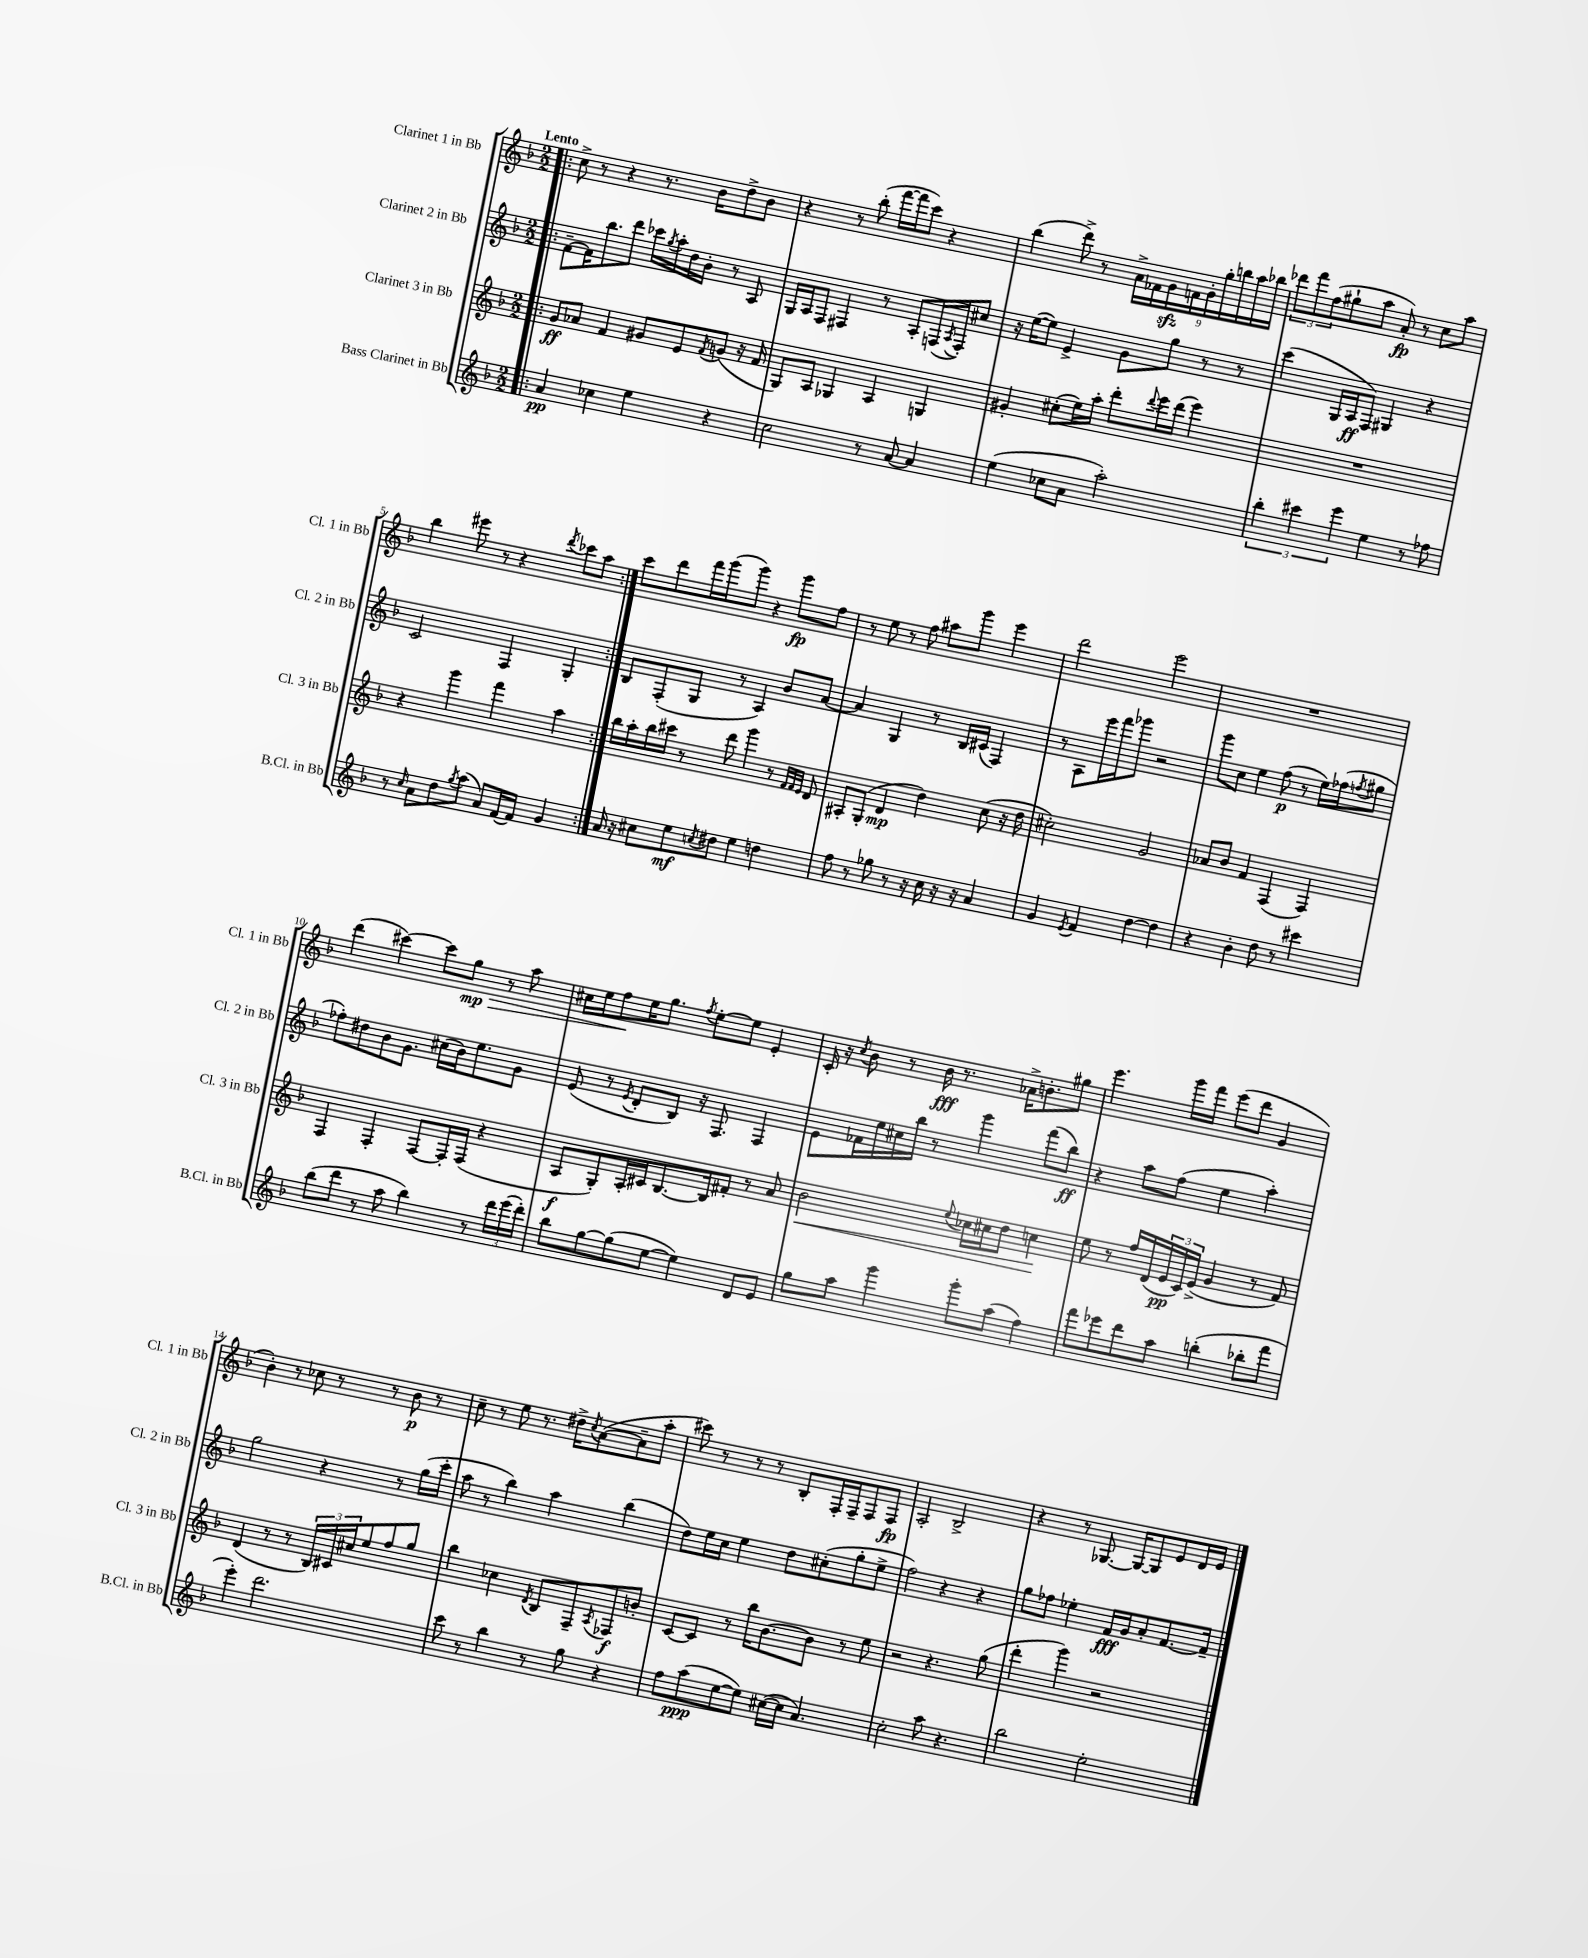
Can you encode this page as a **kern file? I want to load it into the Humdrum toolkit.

**kern	**kern	**kern	**kern
*staff4	*staff3	*staff2	*staff1
*clefG2	*clefG2	*clefG2	*clefG2
*k[b-]	*k[b-]	*k[b-]	*k[b-]
*M2/2	*M2/2	*M2/2	*M2/2
=!|:	=!|:	=!|:	=!|:
4a	8g	[8f~	8cc^
.	8a-	16f]	8r
.	.	8.bb-	.
4cc-	4f	.	4r
.	.	8ddd	.
4ee	8g#	16ccc-	8.r
.	.	8qgg	.
.	.	16aa'	.
.	8e	16dd	.
.	.	16b-'	16b-
.	8qf	.	.
4r	(8g	8r	8dd^
.	16r	8A	8b-
.	16f	.	.
=	=	=	=
2cc	8G)	16G	4r
.	.	16A	.
.	8A	8F	.
.	4G-	4F#	8r
.	.	.	(8bb-'
8r	4A	8r	[16fff
.	.	.	16fff]
[8a	.	8A'	8ccc)
4a]	4G	(16F	4r
.	.	8qA	.
.	.	16F')	.
.	.	8cc#	.
=	=	=	=
(4ee	4g#'	16r	(4bb-
.	.	([16ee	.
.	.	8ee])	.
8cc-	(8cc#'	4e^	8ddd^)
8a	16ee)	.	8r
.	16aa'	.	.
2aa')	8ddd'	8g	18a^
.	.	.	18f-
.	.	.	18g
.	8qqddd	.	.
.	16eee	8gg	.
.	.	.	18f
.	(16ddd	.	.
.	.	.	18g'
.	4eee)	8r	.
.	.	.	18gg'
.	.	.	18bb
.	.	8r	.
.	.	.	18aa
.	.	.	18bb-
=	=	=	=
6bb-'	1r	(4ccc	12ddd-
.	.	.	12fff
6ccc#	.	.	(12ff
.	.	16G	8gg#`
.	.	16A	.
6eee	.	.	.
.	.	8F)	8aa
4ee	.	4G#	8a')
.	.	.	8r
8r	.	4r	8cc
8ff-	.	.	8aa
=	=	=	=
8r	4r	2c	4bb-
16qqcc	.	.	.
8a	.	.	.
8dd	4ggg	.	8eee#
8qgg	.	.	.
(8aa	.	.	8r
8a)	4fff	4F	4r
[16f	.	.	.
16f]	.	.	.
.	.	.	8qddd
4g	4aa	4G'	8ccc-
.	.	.	8aa
=:|!	=:|!	=:|!	=:|!
16a	16bb-	8B-	8ccc
16r	16aa'	.	.
8cc#	16bb-	(8F'	8ddd
.	16ccc#	.	.
8ee	8r	8G	16fff
.	.	.	(16ggg
8qcc	.	.	.
8dd#	8ddd	8r	8ggg)
4ee	4ggg	4A)	4r
4dd	8r	8b-	8ggg
.	32qqf	.	.
.	32qqf	.	.
.	32qqe	.	.
.	8d	[8a	8ff
=	=	=	=
8ff	8A#'	4a]	8r
8r	(8G'	.	8ee
8gg-	4d	4G	8r
8r	.	.	8ff
16r	4dd)	8r	8aa#
16cc	.	.	.
16r	.	16B-	8ggg
16r	.	(16c#	.
4a	(8cc	4F)	4eee
.	16r	.	.
.	16dd	.	.
=	=	=	=
4g	2cc#')	8r	2ddd
.	.	8A	.
8qe	.	.	.
4f	.	16eee	.
.	.	16fff	.
.	.	8ggg-	.
[4dd	2g	2r	2eee
4dd]	.	.	.
=	=	=	=
4r	8a-	8ggg	1r
.	8b-	8cc	.
4b-'	4f	4ee	.
8dd	(4F	(8ff	.
8r	.	8r	.
4ccc#	4F)	16ee)	.
.	.	(16ff-	.
.	.	8qff	.
.	.	8gg#	.
=	=	=	=
(8bb-	4F	8ff-')	(4ddd
8ddd	.	8dd#	.
8r	4F'	8b-	[4ccc#)
8aa	.	8.g	.
4bb-)	[8F	.	8ccc#]
.	.	(16cc#	.
.	16F']	16b-)	8gg
.	(16F	8.ee	.
8r	4r	.	8r
24ddd	.	8g	8aa
(24eee	.	.	.
24ddd')	.	.	.
=	=	=	=
8bb-	8A	(8e	16cc#
.	.	.	16ee
[8gg	8G')	8r	8ff
.	.	8qe	.
(8gg]	16A'	8d'	16ee
.	16c#	.	8.gg
[8ee	[8.B-	8B-)	.
.	.	.	8qff
4ee])	.	16r	[8ee'
.	16B-]	8.F	.
.	8f#'	.	8ee]
8d	8r	4F	4e'
8e	8a	.	.
=	=	=	=
8gg	2b-	8e	16c'
.	.	.	16r
.	.	.	8qcc
8aa	.	16f-	8b-
.	.	16ee	.
4ggg	.	16cc#	8r
.	.	16bb-	.
.	.	8r	16b-
.	.	.	8.r
.	8qqee	.	.
8ggg'	16cc-	4ggg	.
.	16cc#	.	.
(8aa	8dd	.	16a-^
.	.	.	8.b'
4ff)	4cc	(8fff	.
.	.	8bb-)	8gg#
=	=	=	=
8fff	8ee	4r	4.eee
8eee-	8r	.	.
8ddd	16ff	8aa	.
.	(16d	.	.
8aa	24e	(8ff	16ggg
.	24c)	.	.
.	.	.	16fff
.	(24e^	.	.
(4bb'	4g	4ee	(8eee
.	.	.	8ddd
8bb-'	8r	4aa')	4g
8fff	8f)	.	.
=	=	=	=
4eee')	(4d	2gg	4b-')
2.ddd	8r	.	8r
.	8r	.	8cc-
.	24B-)	4r	8r
.	24c#	.	.
.	24cc#	.	.
.	8ee	.	8r
.	8ff	8r	8b-
.	8gg	(16gg	8r
.	.	16ccc'	.
=	=	=	=
8ccc	4bb-	8aa	8cc~
8r	.	8r	8r
4bb-	4cc-	4bb-)	8ee
.	.	.	8.r
.	8qd	.	.
8r	8B-	4aa	.
.	.	.	16dd#^
.	.	.	8qcc
8gg	8F~	.	([8a
.	8qA	.	.
4r	8F-	(4bb-	8a~]
.	8b'	.	8aa'
=	=	=	=
8ff	[8c	8dd)	8ccc#)
(8aa	8c]	16ee	8r
.	.	16cc	.
[8ee	8r	4ee	8r
8ee])	16bb-	.	8r
.	[8.b-	.	.
([16cc#	.	8dd	8B-'
16cc#]	.	.	.
4.a)	8b-]	(8cc#'	16F'
.	.	.	16F~
.	8r	8gg'	8F
.	8ee	8ee^	8F
=	=	=	=
2cc'	2r	2ff)	2A'
8aa	4.r	4r	2B-^
4.r	.	.	.
.	.	4r	.
.	(8gg	.	.
=	=	=	=
2bb-	4ddd'	8gg	4r
.	.	8ff-	.
.	4ggg)	4ee-'	8r
.	.	.	[8.G-
2ee'	2r	16f	.
.	.	16g	16G-_
.	.	8a'	8G-]
.	.	[8.f	8e
.	.	.	16d
.	.	16f~]	16e
==	==	==	==
*-	*-	*-	*-
